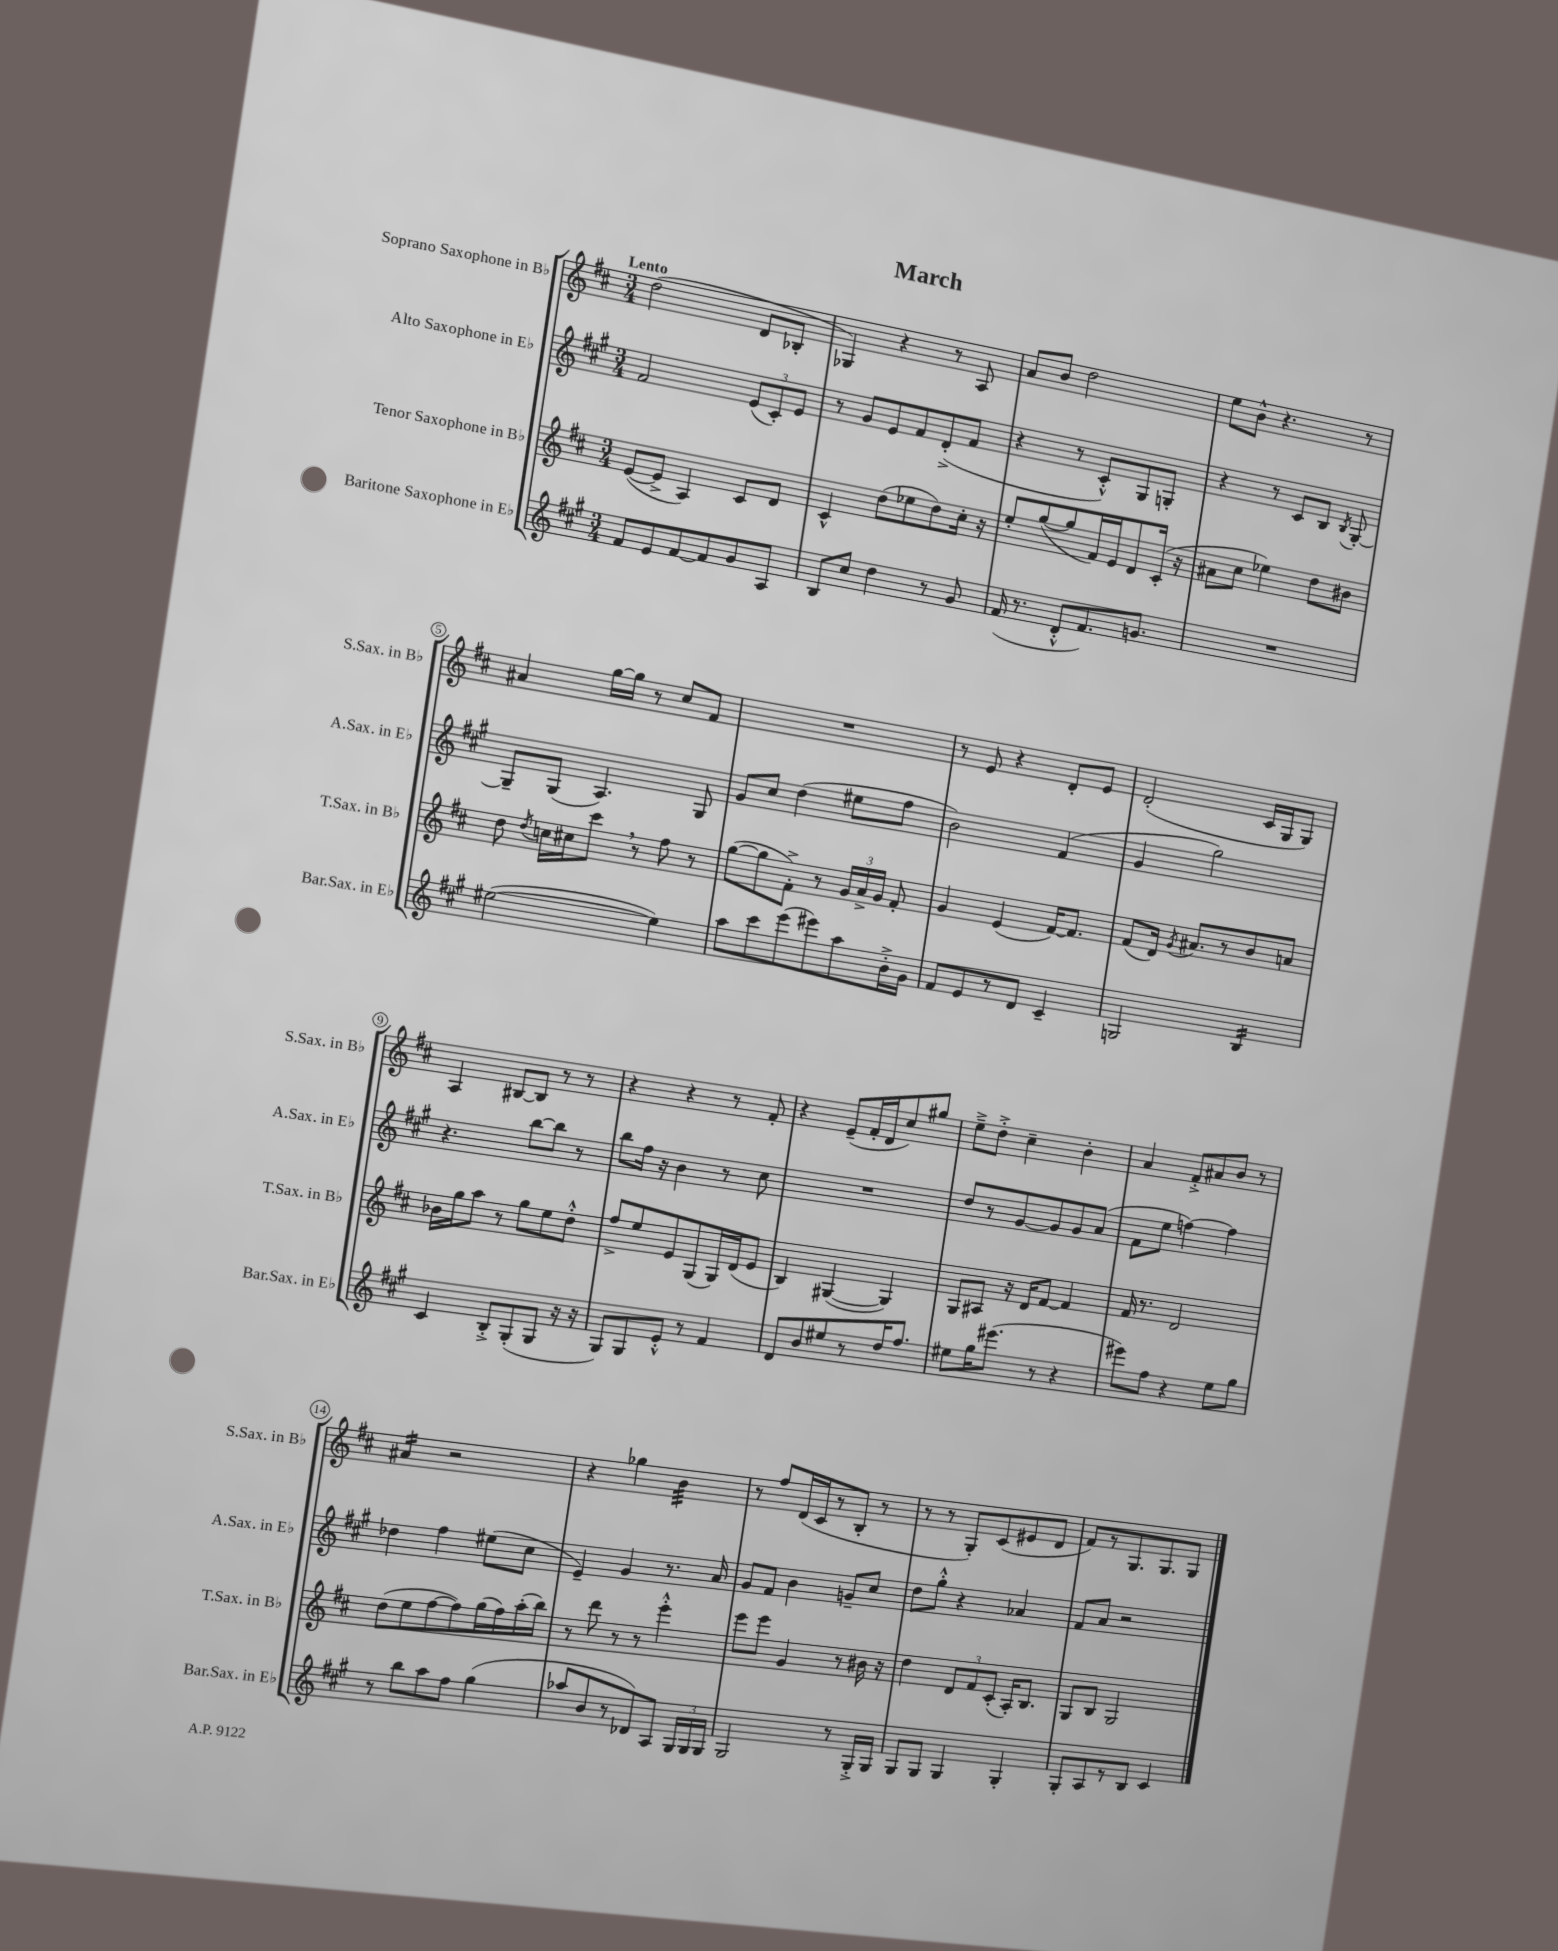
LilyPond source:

\header { title = "March" }
<<
\new StaffGroup <<
\new Staff = "s0" \with { instrumentName = "Soprano Saxophone in Bb" shortInstrumentName = "S.Sax. in Bb" } {
    \clef treble \key d \major \numericTimeSignature \time 3/4 \tempo "Lento"
    \autoBeamOff d''2( d'8[ bes8]-. |
    ges4) r4 r8 a8 |
    a'8[ b'8] d''2 |
    e''8[ b'8]-^ r4. r8 |
    ais'4 g''16[~ g''16] r8 cis''8[ fis'8] |
    R2. |
    r8 e'8 r4 d'8[-. e'8] |
    d'2-.( cis'16[ g16 g8]) |
    a4 bis8[~ bis8] r8 r8 |
    r4 r4 r8 fis'8-. |
    r4 e'8[--( fis'16-. d'16 cis''8) gis''8] |
    e''8[---> d''8]-.-> cis''4-- b'4-. |
    a'4 fis'8[-.-> ais'8 b'8] r8 |
    ais'4:16 r2 |
    r4 ges''4 b'4:32 |
    r8 fis''8[ d'16( cis'16 r8 b8]-. r8 |
    r8 r8 g8[-.) cis'8( eis'8 d'8] |
    fis'8[) r8 g8. g8. g8] \bar "|." |
}
\new Staff = "s1" \with { instrumentName = "Alto Saxophone in Eb" shortInstrumentName = "A.Sax. in Eb" } {
    \clef treble \key a \major \numericTimeSignature \time 3/4
    \autoBeamOff fis'2 \tuplet 3/2 { e'8[( cis'8-.) e'8] } |
    r8 gis'8[ e'8 fis'8 d'8-.->( fis'8] |
    r4 r8 cis'8[-.-^) gis8 g8]-. |
    r4 r8 cis'8[ b8] \acciaccatura { b8 } gis8~-. |
    gis8[-- gis8]( a4.) gis8 |
    gis'8[ cis''8] d''4( eis''8[ fis''8] |
    b'2) fis'4( |
    gis'4 gis''2) |
    r4. b''8[~ b''8] r8 |
    b''8[ fis''16] r16 b'4 r8 cis''8 |
    R2. |
    d''8[ r8 gis'8~ gis'8 gis'8 a'8]( |
    fis'8[ e''8] f''4~) f''4 |
    des''4 fis''4 eis''8[( cis''8] |
    e'4--) gis'4 r8. a'16 |
    gis'8[ fis'8] b'4 g'8[-- cis''8] |
    d''8[ gis''8]-.-^ r4 aes'4 |
    fis'8[ a'8] r2 \bar "|." |
}
\new Staff = "s2" \with { instrumentName = "Tenor Saxophone in Bb" shortInstrumentName = "T.Sax. in Bb" } {
    \clef treble \key d \major \numericTimeSignature \time 3/4
    \autoBeamOff e'8[~( e'8]-> a4) cis'8[ d'8] |
    cis'4-^ d''8[( ees''8 d''8) cis''16]-. r16 |
    e''8[-. g''8~( g''8 fis'16) e'16 d'8 cis'16]-.( r16 |
    ais'8[ cis''8] ees''4) d''8[ bis'8] |
    d''8 \acciaccatura { d''8 } c''16[ cis''16 cis'''8] \breathe r8 fis''8 r8 |
    g''8[~( g''8 fis'8]-.->) r8 \tuplet 3/2 { g'16[ a'16-> g'16] } fis'8-. |
    g'4 e'4( fis'16[~) fis'8.] |
    fis'8[( d'16]) \acciaccatura { g'8 } ais'8.[ r8 b'8 a'8] |
    bes'16[ g''16 a''8] r8 g''8[ e''8 d''8]-.-^ |
    fis''8[-> e''8 e'8 g8( g16) d'16( e'8] |
    b4) gis4~( gis4) |
    g8[ ais8] r16 d'16[ fis'8]~ fis'4 |
    fis'16 r8. d'2 |
    d''8[( e''8 fis''8~ fis''8) g''16( fis''16) a''16-.( b''16]) |
    r8 d'''8 r8 r8 e'''4-.-^ |
    e'''8[ e'''8] g'4 r8 bis'16 r16 |
    d''4 \tuplet 3/2 { d'8[ fis'8 cis'8]-.( } a16[-.) b8.] |
    g8[ b8] g2 \bar "|." |
}
\new Staff = "s3" \with { instrumentName = "Baritone Saxophone in Eb" shortInstrumentName = "Bar.Sax. in Eb" } {
    \clef treble \key a \major \numericTimeSignature \time 3/4
    \autoBeamOff fis'8[ e'8 fis'8~ fis'8 gis'8 a8] |
    b8[ cis''8] d''4 r8 gis'8 |
    fis'16( r8. d'8[-.-^ fis'8.) g'8.] |
    R2. |
    eis''2~( eis''4) |
    a''8[ cis'''8 e'''8( eis'''8) a''8 b'16-.-> gis'16] |
    fis'8[ e'8 r8 d'8] cis'4-- |
    g2 b4:16 |
    cis'4 b8[-.-> gis8-.( gis8] r16 r16 |
    gis8[) gis8 e'8]-.-^ r8 fis'4 |
    d'8[ b'8 eis''8 r8 d''16 fis''8.] |
    eis''8[ gis''16 eis'''8.]( r8 r4 |
    eis'''8[) fis''8] r4 e''8[ gis''8] |
    r8 b''8[ a''8 fis''8] gis''4( |
    aes''8[ b'8 r8 des'8) a8] \tuplet 3/2 { gis16[ gis16 gis16] } |
    gis2 r8 gis16[-.-> gis16] |
    gis8[ gis8] gis4 gis4-. |
    gis8[-. a8 r8 b8] cis'4 \bar "|." |
}
>>
>>
\layout { \context { \Score \override BarNumber.stencil = #(make-stencil-circler 0.1 0.3 ly:text-interface::print) } }
